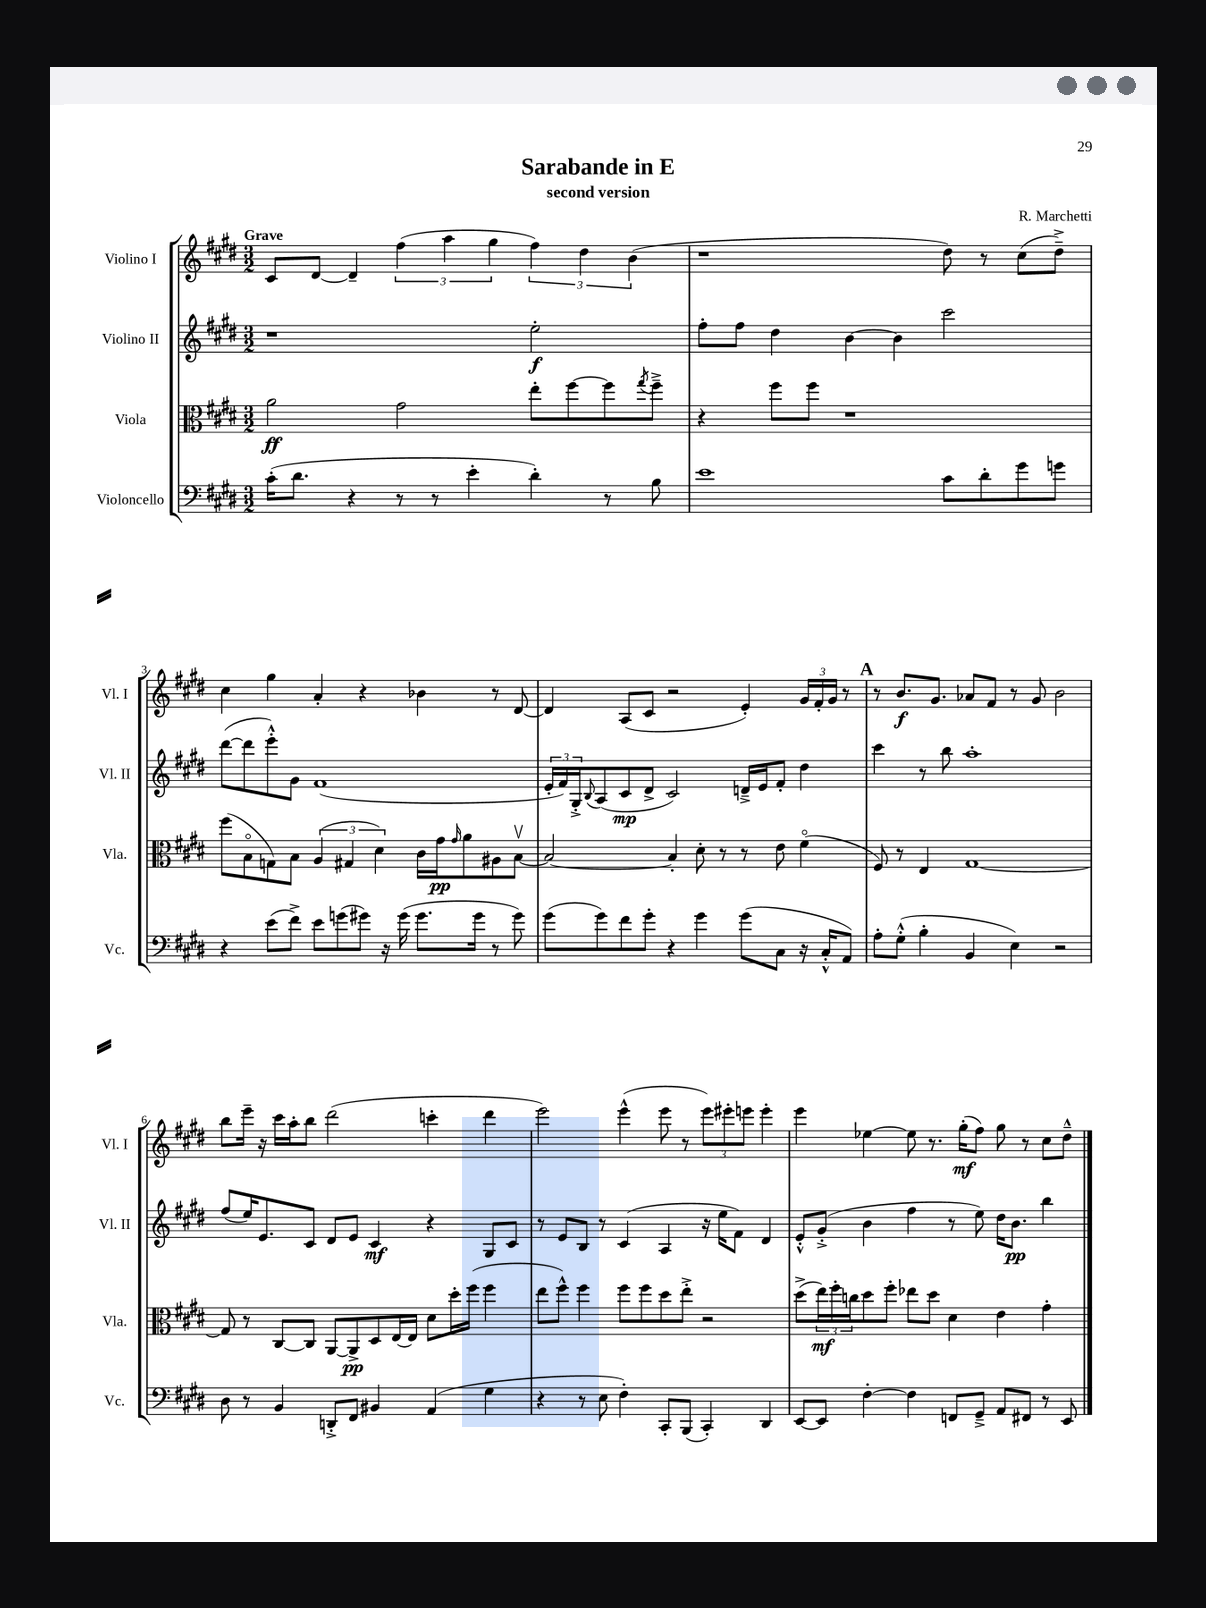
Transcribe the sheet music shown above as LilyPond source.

\header { title = "Sarabande in E" composer = "R. Marchetti" subtitle = "second version" }
<<
\new StaffGroup <<
\new Staff = "s0" \with { instrumentName = "Violino I" shortInstrumentName = "Vl. I" } {
    \clef treble \key e \major \numericTimeSignature \time 3/2 \tempo "Grave"
    cis'8 dis'8~ dis'4-- \tuplet 3/2 { fis''4( a''4 gis''4 } \tuplet 3/2 { fis''4) dis''4 b'4( } |
    r1 dis''8) r8 cis''8( dis''8--->) |
    cis''4 gis''4 a'4-. r4 bes'4 r8 dis'8~ |
    dis'4 a8( cis'8 r2 e'4-.) \tuplet 3/2 { gis'16 fis'16-. gis'16 } r8 |
    \mark \markup { \bold "A" } r8 b'8.\f gis'8. aes'8 fis'8 r8 gis'8 b'2 |
    b''8 e'''16-- r16 cis'''16 a''16-. b''8 dis'''2( c'''4-. dis'''4 |
    e'''2) e'''4-^( e'''8 r8 \tuplet 3/2 { e'''8) eis'''8-. e'''8 } e'''4-. |
    e'''4 ees''4~ ees''8 r8. gis''16-.\mf( fis''8) gis''8 r8 cis''8 dis''8---^ \bar "|." |
}
\new Staff = "s1" \with { instrumentName = "Violino II" shortInstrumentName = "Vl. II" } {
    \clef treble \key e \major \numericTimeSignature \time 3/2
    r1 e''2-.\f |
    fis''8-. fis''8 dis''4 b'4~ b'4 cis'''2 |
    dis'''8~( dis'''8 e'''8-.-^) gis'8 fis'1( |
    \tuplet 3/2 { e'16-. fis'16) gis16-.-> } \appoggiatura { b8 } a8( cis'8\mp dis'8-> cis'2) d'16---> e'16 fis'8-. dis''4 |
    \mark \markup { \bold "A" } cis'''4 r8 b''8 a''1-. |
    fis''8( e''16) e'8. cis'8 dis'8 e'8 cis'4\mf r4 gis8 cis'8 |
    r8 e'8 b8 r8 cis'4( a4 r16 e''16 fis'8) dis'4 |
    e'8-.-^ gis'8-.->( b'4 fis''4 r8 e''8) dis''16 b'8.\pp b''4 \bar "|." |
}
\new Staff = "s2" \with { instrumentName = "Viola" shortInstrumentName = "Vla." } {
    \clef alto \key e \major \numericTimeSignature \time 3/2
    a'2\ff gis'2 e''8-. fis''8~ fis''8 \acciaccatura { gis''8 } fis''8---> |
    r4 fis''8 fis''8 r1 |
    fis''8( b8\flageolet g8) b8 \tuplet 3/2 { a4( gis4 dis'4) } cis'16 gis'16\pp \grace { gis'16 } a'8 ais8 b8~\upbow |
    b2~ b4-. dis'8-. r8 r8 e'8 fis'4\flageolet( |
    \mark \markup { \bold "A" } fis8) r8 e4 gis1~ |
    gis8 r8 cis8~ cis8 a,8~ a,8->\pp dis8 e16~ e16 dis'8 dis''16-. fis''16( fis''4 |
    e''8 fis''8-^) fis''4 fis''8 fis''8 dis''8 e''8-.-> r2 |
    dis''8->( \tuplet 3/2 { e''16\mf) fis''16-. c''16 } dis''8 fis''8-. ees''8 dis''8 dis'4 e'4 gis'4-. \bar "|." |
}
\new Staff = "s3" \with { instrumentName = "Violoncello" shortInstrumentName = "Vc." } {
    \clef bass \key e \major \numericTimeSignature \time 3/2
    cis'16-.( dis'8. r4 r8 r8 e'4-. dis'4-.) r8 b8 |
    e'1 cis'8 dis'8-. gis'8 g'8 |
    r4 e'8( fis'8->) e'8 g'8( gis'8) r16 gis'16( gis'8. gis'16 r8 gis'8) |
    gis'8( gis'8) fis'8 gis'8-. r4 gis'4 gis'8( cis8 r16 cis16-.-^ a,8) |
    \mark \markup { \bold "A" } a8-. gis8-.-^( b4-. b,4 e4) r2 |
    dis8 r8 b,4 d,8-.-> fis,8 bis,4 a,4( gis4 |
    r4 r8 e8 fis4-.) cis,8-. b,,8( cis,4-.) dis,4 |
    e,8~ e,8 fis4~-. fis4 f,8 gis,8---> a,8 fis,8 r8 e,8 \bar "|." |
}
>>
>>
